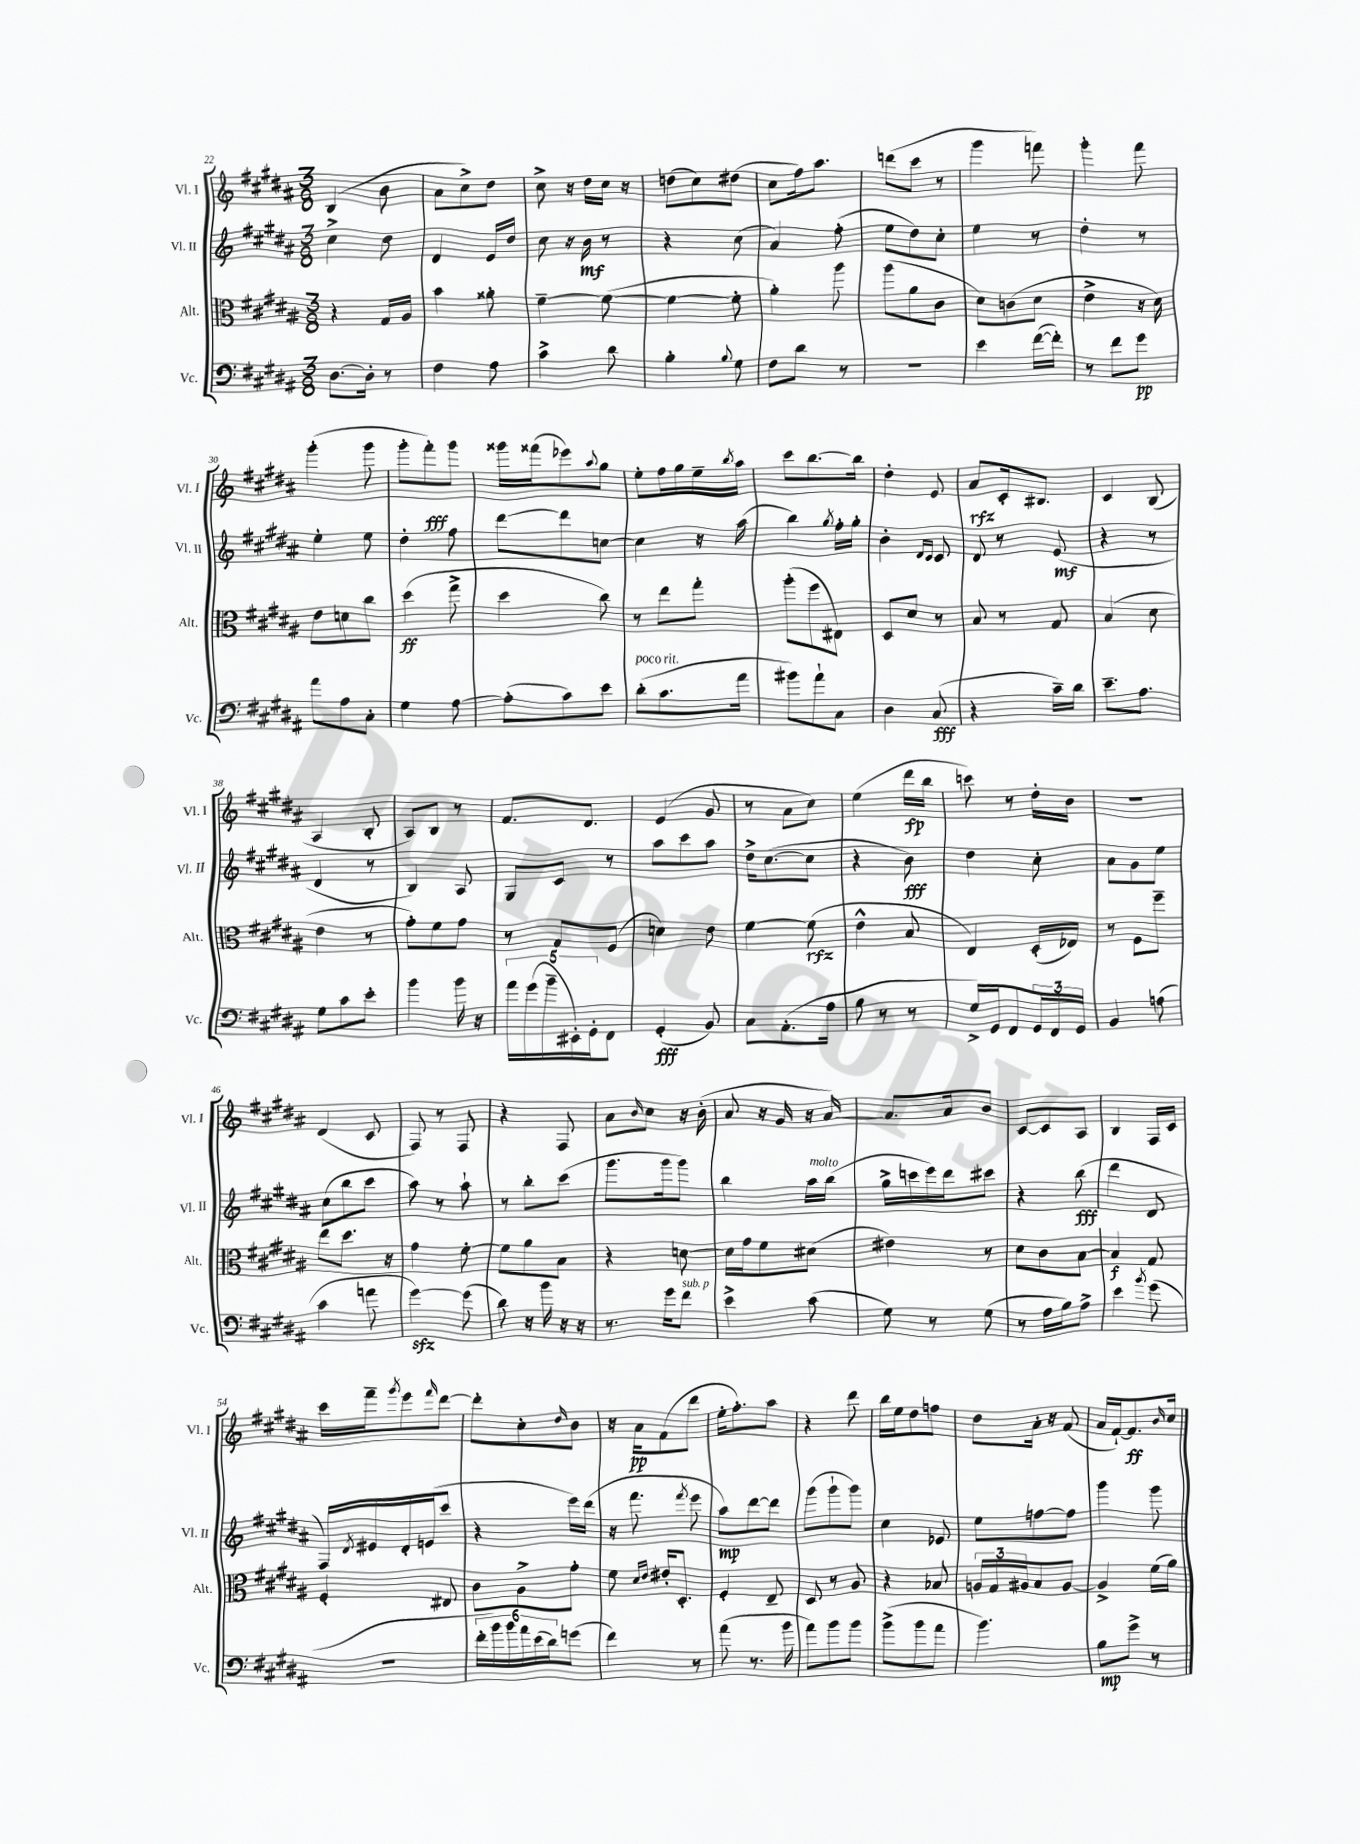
<<
\new StaffGroup <<
\new Staff = "s0" \with { instrumentName = "Vl. I" shortInstrumentName = "Vl. I" } {
    \clef treble \key b \major \numericTimeSignature \time 3/8
    b4( b'8 |
    ais'8 cis''8->) dis''8 |
    cis''8-> r16 dis''16 cis''16 r16 |
    d''8( cis''8) dis''8( |
    cis''8 fis''16) ais''8. |
    d'''8( cis'''8 r8 |
    gis'''4 f'''8) |
    gis'''4-. fis'''8 |
    gis'''4-.( gis'''8 |
    gis'''8-. fis'''8-.\fff) gis'''8 |
    gisis'''16 fisis'''16( ees'''8) \appoggiatura { ais''8 } gis''8 |
    e''8-. fis''16 gis''16 e''16-- \acciaccatura { b''8 } ais''16 |
    cis'''8 b''8.~ b''16 |
    dis''4-. e'8 |
    ais'8\rfz cis'16-. bis8. |
    cis'4 b8( |
    ais4 b8-. |
    ais8) b8 r8 |
    fis'8. dis'8. |
    e'4( gis'8 |
    r8 ais'8 cis''8) |
    e''4( dis'''16\fp b''16 |
    c'''8) r8 dis''16-. b'16 |
    R4. |
    dis'4( cis'8 |
    fis8) r8 fis8 |
    r4 fis8 |
    ais'8 \grace { b'16 } cis''8 r16 b'16-.( |
    ais'8 r16 gis'16 r16 ais'16~) |
    ais'8. ais'16 b'8 |
    cis'8~ cis'8 ais8 |
    b4 fis16 cis'16 |
    cis'''16 fis'''16-- \acciaccatura { gis'''8 } e'''8 \grace { fis'''16 } dis'''8~ |
    dis'''8-. cis''8-. \grace { dis''16 } b'8 |
    r16 ais'16\pp fis'8( dis'''8 |
    e''16-. fis''8.-.) ais''8 |
    r4 dis'''8 |
    b''16 e''16 dis''8 f''8 |
    dis''8 ais'16-. r16 fis'8( |
    ais'16 fis'16~-!) fis'8.\ff \grace { b'16 } cis''16 \bar "|." |
}
\new Staff = "s1" \with { instrumentName = "Vl. II" shortInstrumentName = "Vl. II" } {
    \clef treble \key b \major \numericTimeSignature \time 3/8
    cis''4-> dis''8 |
    dis'4 e'16 dis''16 |
    cis''8 r16 b'16\mf r8 |
    r4 cis''8( |
    ais'4) fis''8-.( |
    e''8 dis''8) cis''8-. |
    e''4 r8 |
    dis''4-. r8 |
    e''4-. e''8 |
    dis''4-. fis''8 |
    dis'''8~ dis'''8 c''8~ |
    c''4 r16 ais''16( |
    b''4) \acciaccatura { gis''8 } fis''16-. gis''16-. |
    b'4-. \grace { dis'16 cis'16 } cis'8 |
    dis'8 r8 e'8\mf( |
    r4 r8 |
    dis'4 r8 |
    b4) ais8 |
    gis8 cis'8 r8 |
    ais''8 cis'''8 ais''8 |
    dis''16-> cis''8.~( cis''8 |
    r4 b'8\fff) |
    dis''4 cis''8-. |
    ais'8 gis'8 e''8 |
    cis''8( b''8 cis'''8 |
    ais''8) r8 ais''8-! |
    r8 b''8-. cis'''8( |
    gis'''8. gis'''16 gis'''8) |
    b''4 ais''16^\markup { \italic "molto" } b''16( |
    gis''16-> c'''16 e'''16) dis'''16 cis'''8 |
    r4 b''8\fff( |
    dis'''4 dis'8 |
    fis16) \acciaccatura { dis'8 } eis'16 dis'16-. e'16( cis'''8 |
    r4 e'''16) dis'''16( |
    r16 fis'''8. \acciaccatura { fis'''8 } e'''8 |
    ais''8\mp) dis'''8~ dis'''8 |
    gis'''8( gis'''8-! gis'''8) |
    cis''4 ees'8 |
    e''8 f''8~ f''8 |
    gis'''4 gis'''8 \bar "|." |
}
\new Staff = "s2" \with { instrumentName = "Alt." shortInstrumentName = "Alt." } {
    \clef alto \key b \major \numericTimeSignature \time 3/8
    r4 gis16 ais16 |
    b'4 aisis'8-. |
    fis'4~-- fis'8~( |
    fis'4~ fis'8-. |
    ais'4-.) ais''8 |
    ais''8( ais'8 cis'8 |
    dis'8) c'8( dis'8 |
    e'4-> r16 dis'16) |
    e'8 d'8 cis''8 |
    dis''4\ff( gis''8-> |
    dis''4 cis''8) |
    r8 e''8 gis''8-. |
    ais''8-.( fis''8 eis8) |
    dis8 dis'8 r8 |
    b8 r8 gis8 |
    b4( dis'8 |
    e'4 r8 |
    gis'8-.) fis'8 gis'8 |
    r8 gis8 fis8( |
    d'4) e'8 |
    fis'4~ fis'8\rfz( |
    e'4-^ b8 |
    e4) dis16-.( ees16) |
    r8 fis8 fis''8-- |
    e''8 dis''8. r16 |
    gis'4 fis'8~-. |
    fis'8 ais'8 b8 |
    r4 d'8~ |
    d'16 gis'16 fis'8 dis'8( |
    eis'4) r8 |
    dis'8 cis'8 b8~ |
    b4\f gis8 |
    fis4-. eis8 |
    cis'8 ais8-> gis'8-. |
    fis'8 \grace { dis'16 e'16 } eis'16-. dis8.-. |
    fis4-. e8-- |
    dis8 r8 ais8 |
    r4 bes8 |
    \tuplet 3/2 { a16 gis16 ais16 } b8 ais8~ |
    ais4-> fis'16( ais'16) \bar "|." |
}
\new Staff = "s3" \with { instrumentName = "Vc." shortInstrumentName = "Vc." } {
    \clef bass \key b \major \numericTimeSignature \time 3/8
    dis8.~ dis16-. r8 |
    fis4 ais8 |
    cis'4-> dis'8 |
    b4-. \appoggiatura { b8 } gis8 |
    fis8 dis'8 r8 |
    R4. |
    e'4 fis'16~( fis'16-.) |
    r8 fis'8 gis'8\pp |
    ais'8 ais8 cis8-. |
    gis4 ais8~ |
    ais8-.( cis'8) e'8 |
    dis'8-.^\markup { \italic "poco rit." }( cis'8. ais'16 |
    bis'8) ais'8-! cis8 |
    dis4 cis8\fff( |
    r4 cis'16--) dis'16 |
    e'8.-- ais8. |
    gis8 cis'8 e'8-. |
    b'4 b'16 r16 |
    \tuplet 5/4 { ais'16 gis'16( b'16-- eis,16-.) gis,16-. } fis,8 |
    gis,4-.\fff( b,8) |
    cis8 ais,8.-.( ais16 |
    b8 r8 r8 |
    gis16->) gis,16 fis,8 \tuplet 3/2 { gis,16 fis,16 gis,16 } |
    b,4 a8( |
    cis'4 a'8 |
    gis'4~\sfz) gis'8( |
    dis'8) r16 b'16 r16 r16 |
    r8. gis'16 fis'8^\markup { \italic "sub. p" } |
    e'4-> cis'8( |
    gis8) r8 gis8( |
    r8 ais16 b16) ais8-> |
    e'4 \acciaccatura { b'8 } gis'8( |
    R4. |
    \tuplet 6/4 { fis'16-. b'16) b'16 ais'16 e'16( dis'16) } g'8( |
    fis'4) r8 |
    ais'8( r8. b'16 |
    ais'8) b'8 b'8 |
    b'8->( b'8 ais'8 |
    b'4.) |
    b8\mp gis'8-> r8 \bar "|." |
}
>>
>>
\layout { \context { \Score currentBarNumber = #22 } }
